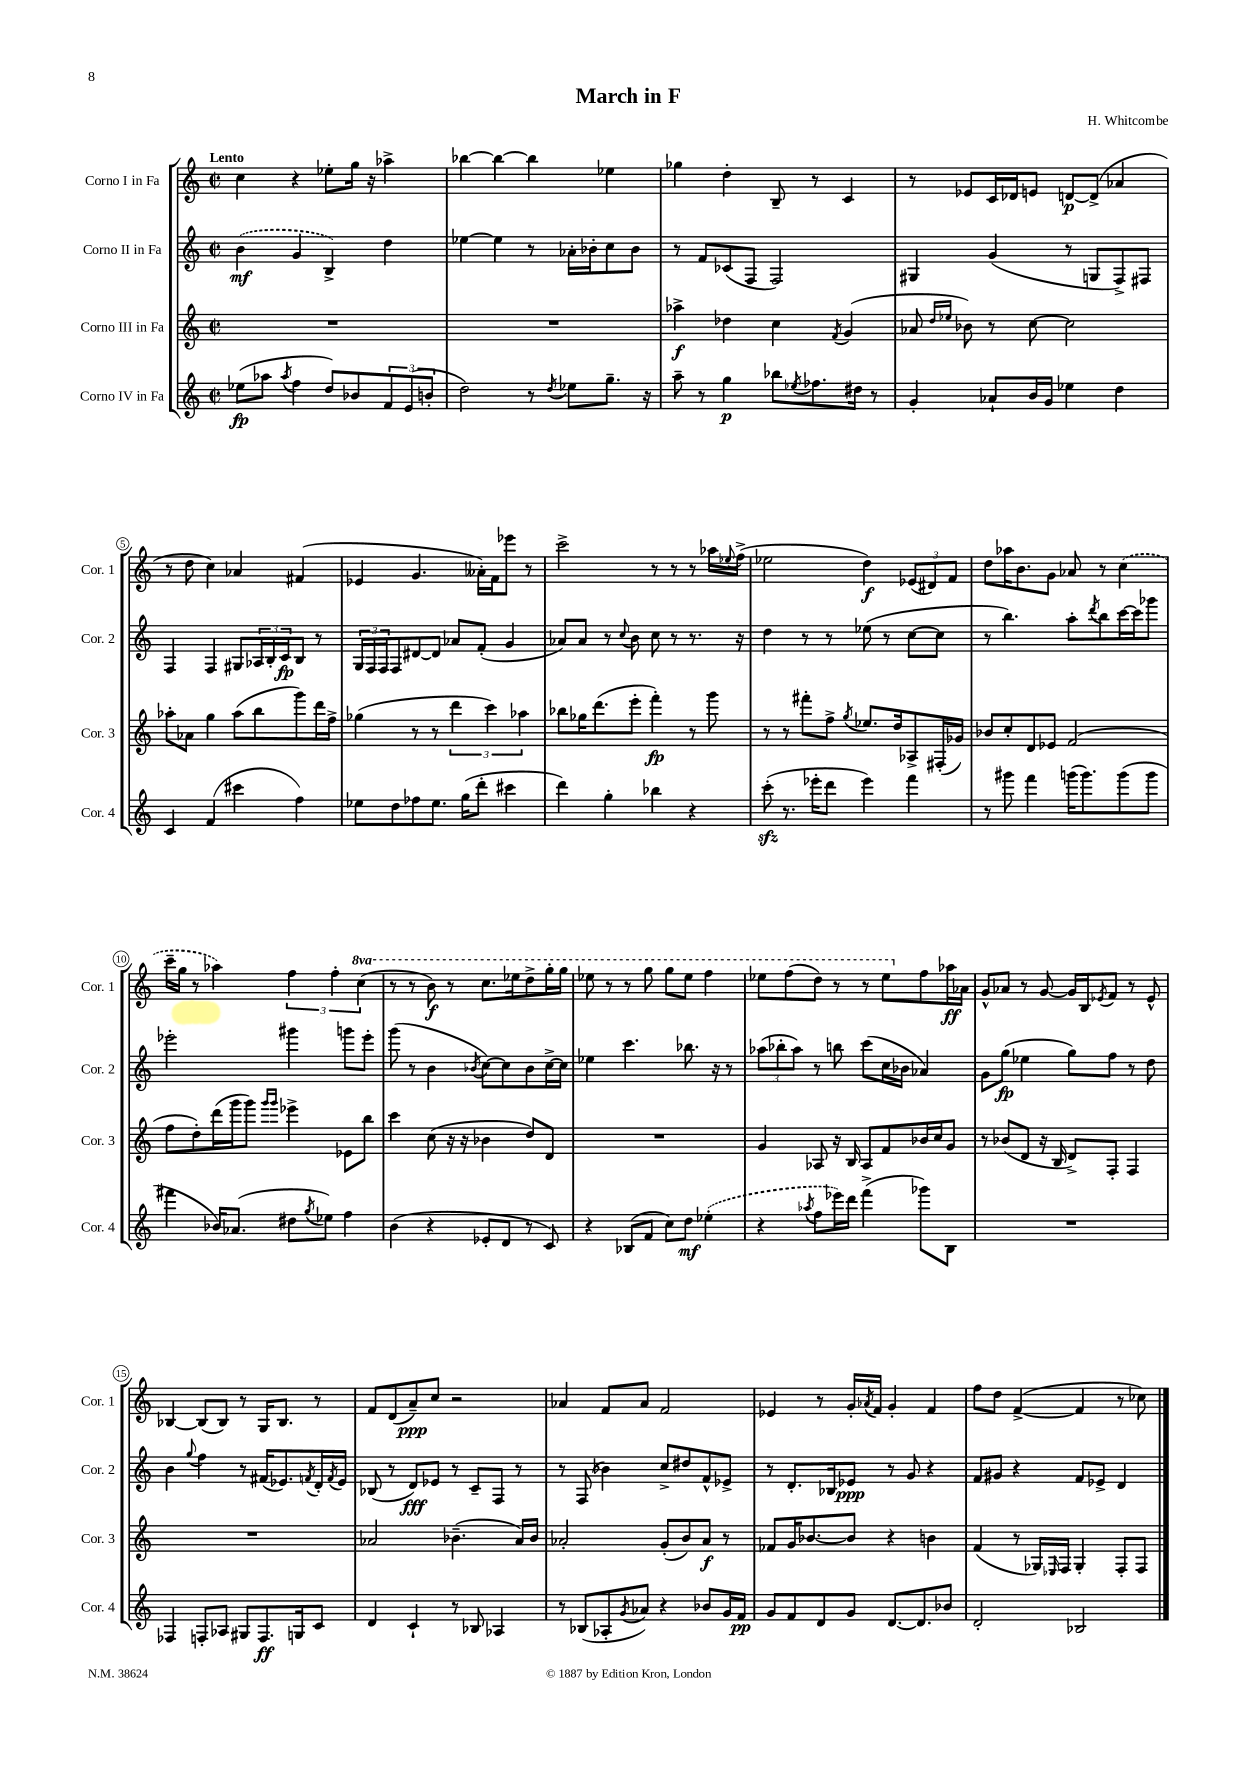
\header { title = "March in F" composer = "H. Whitcombe" }
<<
\new StaffGroup <<
\new Staff = "s0" \with { instrumentName = "Corno I in Fa" shortInstrumentName = "Cor. 1" } {
    \clef treble \key c \major \defaultTimeSignature \time 2/2 \set Staff.ottavationMarkups = #ottavation-simple-ordinals \tempo "Lento"
    c''4 r4 ees''8-. g''16 r16 aes''4-> |
    bes''4~ bes''4~ bes''4 ees''4 |
    ges''4 d''4-. b8-- r8 c'4 |
    r8 ees'8 c'16 des'16 e'8 d'8~\p d'8->( aes'4 |
    r8 d''8 c''4) aes'4 fis'4( |
    ees'4 g'4. aeses'16-.) f'16 ees'''8 r8 |
    c'''2-> r8 r8 r8 aes''16 \appoggiatura { ees''8 } f''16->( |
    ees''2 d''4\f) \tuplet 3/2 { ees'8( dis'8) f'8 } |
    d''8 aes''16 b'8. g'8 aes'8 r8 \once \slurDashed c''4( |
    c'''16-- g''16 r8 aes''4) \tuplet 3/2 { f''4 f''4-. \ottava #1 c'''4( } |
    r8 r8 b''8\f) r8 c'''8. ees'''16 d'''8-> g'''16-. g'''16 |
    ees'''8 r8 r8 g'''8 g'''8 ees'''8 f'''4 |
    ees'''8 f'''8( d'''8) r8 r8 ees'''8 \ottava #0 f''8 aes''16\ff aes'16 |
    g'8-^ aes'8 r8 g'8~ g'16 b16 \acciaccatura { ees'8 } f'8 r8 ees'8-^ |
    bes4~ bes8( bes8) r8 g16 bes8. r8 |
    f'8 d'8( a'8--\ppp) c''8 r2 |
    aes'4 f'8 aes'8 f'2 |
    ees'4 r8 g'16-. \acciaccatura { aes'8 } f'16 g'4-. f'4 |
    f''8 d''8 f'4~->( f'4 r8 ces''8) \bar "|." |
}
\new Staff = "s1" \with { instrumentName = "Corno II in Fa" shortInstrumentName = "Cor. 2" } {
    \clef treble \key c \major \defaultTimeSignature \time 2/2
    \once \slurDashed b'4\mf( g'4 b4->) d''4 |
    ees''4~ ees''4 r8 aes'16-. bes'16-. c''8 bes'8 |
    r8 f'8 ces'8( f8 f2) |
    gis4 g'4( r8 g8 f8->) fis8 |
    f4 f4 gis8 \tuplet 3/2 { aes16 b16-. c'16\fp } b8 r8 |
    \tuplet 3/2 { g16 f16 f16 } f8 dis'8~ dis'8 aes'8 f'8-.( g'4 |
    aes'8) aes'8 r8 \appoggiatura { c''8 } b'8 c''8 r8 r8. r16 |
    d''4 r8 r8 ees''8( r8 c''8~ c''8 |
    r8 b''4.) a''8-. \acciaccatura { d'''8 } b''8 c'''16~ c'''16 ges'''8 |
    ees'''2-. gis'''4 g'''8 ees'''8-. |
    g'''8( r8 b'4 \acciaccatura { bes'8 } c''8~) c''8 bes'8 c''16~-> c''16 |
    ees''4 c'''4. bes''8. r16 r8 |
    \tuplet 3/2 { aes''8( bes''8-. aes''8) } r8 b''8 c'''8( c''16 bes'16 aes'4) |
    g'8 g''8\fp( ees''4 g''8) f''8 r8 d''8 |
    b'4 \appoggiatura { g''8 } f''4 r8 fis'16( ees'8.) \acciaccatura { f'8 } d'16-. \acciaccatura { f'8 } ees'16 |
    bes8( r8 d'8\fff) ees'8 r8 c'8-- f8 r8 |
    r8 f8( bes'4) c''8-> dis''8 f'8-^ ees'8-> |
    r8 d'8.-. bes16 ees'8\ppp r8 g'8 r4 |
    f'8 gis'8 r4 f'8 ees'8-> d'4 \bar "|." |
}
\new Staff = "s2" \with { instrumentName = "Corno III in Fa" shortInstrumentName = "Cor. 3" } {
    \clef treble \key c \major \defaultTimeSignature \time 2/2
    R1 |
    R1 |
    aes''4->\f des''4 c''4 \acciaccatura { f'8 } g'4( |
    aes'8 \grace { d''16 ees''16 } bes'8) r8 c''8~ c''2 |
    aes''8-. aes'8 g''4 aes''8( b''8 g'''8) d'''16 f''16-> |
    ges''4( r8 r8 \tuplet 3/2 { d'''4 c'''4) aes''4 } |
    bes''8 ges''16 d'''8.( e'''8-. f'''4-.\fp) r8 g'''8 |
    r8 r8 fis'''8-. f''8-> \acciaccatura { g''8 } ees''8. d''16 aes8-> fis16-.( ges'16) |
    bes'8 c''8-. d'8 ees'8 f'2( |
    f''8 d''8-.) d'''16( g'''16 g'''8) \grace { g'''16 g'''16 } ees'''4-> ees'8 b''8 |
    c'''4 c''8( r16 r16 bes'4 d''8) d'8 |
    R1 |
    g'4 aes8 r16 b16 aes8 f'8 bes'16 c''16 g'8 |
    r8 bes'8( d'8 r16 b16 d'8->) f8-. f4 |
    R1 |
    aes'2 bes'4.--( aes'16) bes'16 |
    aes'2-. g'8-.( b'8) aes'8\f r8 |
    fes'8 g'16 bes'8.~ bes'8 r4 b'4 |
    f'4( r8 ges16) \grace { ees16 } f16 ges4-. f8-. f8 \bar "|." |
}
\new Staff = "s3" \with { instrumentName = "Corno IV in Fa" shortInstrumentName = "Cor. 4" } {
    \clef treble \key c \major \defaultTimeSignature \time 2/2
    ees''8\fp( aes''8 \acciaccatura { aes''8 } f''4 d''8) bes'8 \tuplet 3/2 { f'8 e'8( b'8-. } |
    d''2) r8 \acciaccatura { d''8 } ees''8 g''8.-- r16 |
    a''8-- r8 g''4\p bes''8 \acciaccatura { ees''8 } fes''8. dis''16 r8 |
    g'4-. aes'8-! b'16 g'16 ees''4 d''4 |
    c'4 f'4( cis'''4 f''4) |
    ees''8 d''8 fes''8 ees''8. g''16( d'''8-. cis'''4 |
    d'''4) g''4-. bes''4 r4 |
    c'''8-.\sfz( r8. ees'''16-. d'''8 ees'''4) f'''4 |
    r8 gis'''8 f'''4 g'''16( g'''8.) g'''8( g'''8 |
    fis'''4 bes'16) aes'8.( dis''8 \acciaccatura { g''8 } ees''8) f''4 |
    b'4( r4 ees'8-. d'8 r8 c'8) |
    r4 bes8( f'8 c''8) d''8\mf \once \slurDashed ees''4-.( |
    r4 \acciaccatura { aes''8 } f''8 ees'''16) d'''16 f'''4->( ges'''8) b8 |
    R1 |
    fes4 f8-. aes8 gis8 f8.\ff g16 c'8 |
    d'4 c'4-! r8 bes8 aes4 |
    r8 bes8( aes8-. \acciaccatura { g'8 } aes'8) r4 bes'8 g'16 f'16\pp |
    g'8 f'8 d'8 g'8 d'8.~ d'8. bes'8 |
    d'2-. bes2 \bar "|." |
}
>>
>>
\layout { \context { \Score \override BarNumber.stencil = #(make-stencil-circler 0.1 0.3 ly:text-interface::print) } }
